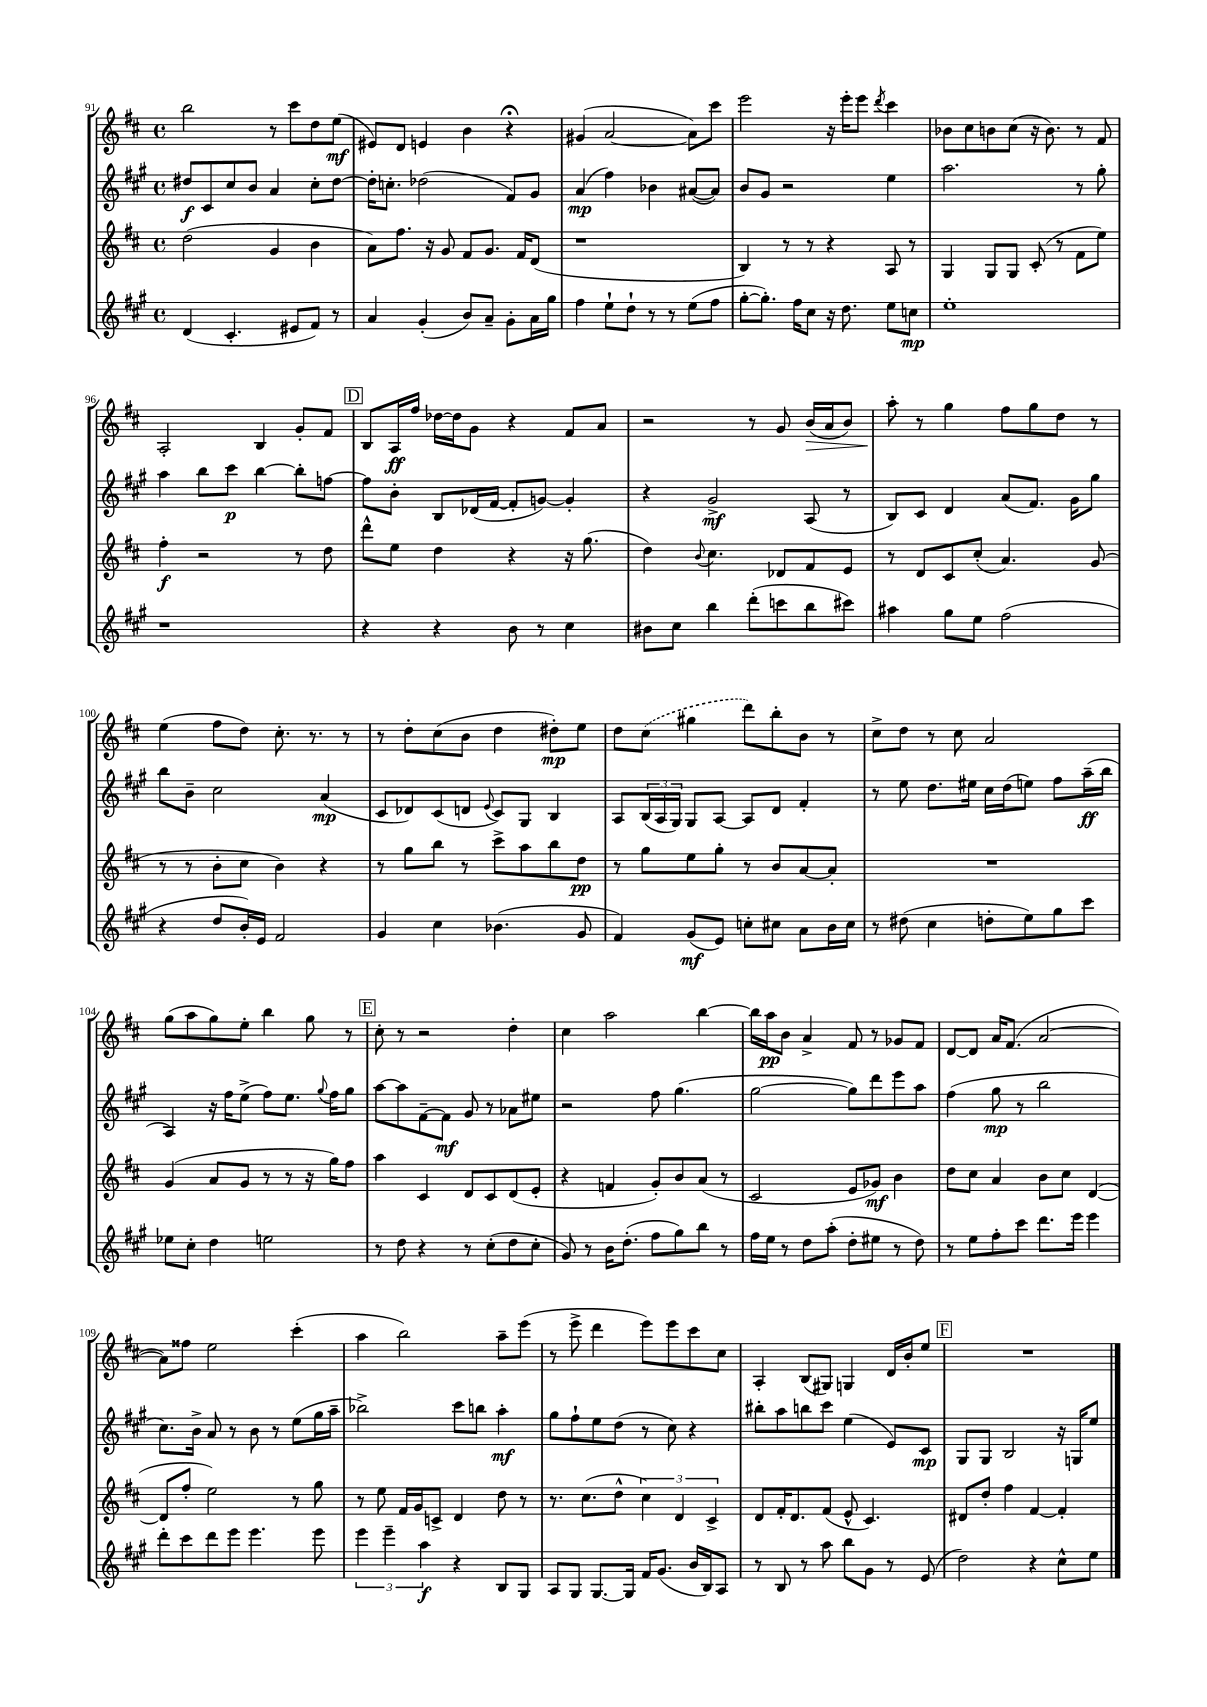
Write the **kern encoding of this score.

**kern	**dynam	**kern	**dynam	**kern	**dynam	**kern	**dynam
*part4	*part4	*part3	*part3	*part2	*part2	*part1	*part1
*staff4	*staff4	*staff3	*staff3	*staff2	*staff2	*staff1	*staff1
*clefG2	*	*clefG2	*	*clefG2	*	*clefG2	*
*k[f#c#g#]	*	*k[f#c#]	*	*k[f#c#g#]	*	*k[f#c#]	*
*M4/4	*	*M4/4	*	*M4/4	*	*M4/4	*
*met(c)	*	*met(c)	*	*met(c)	*	*met(c)	*
=91	=91	=91	=91	=91	=91	=91	=91
(4d/	.	(2dd\	.	8dd#X/L	f	2bb\	.
.	.	.	.	8c#/	.	.	.
4.c#'/	.	.	.	8cc#/	.	.	.
.	.	.	.	8b/J	.	.	.
.	.	4g/	.	4a/	.	8r	.
8e#X/L	.	.	.	.	.	8ccc#\L	.
8f#/J)	.	4b\	.	8cc#'\L	.	8dd\	.
8r	.	.	.	[8dd#\J	.	(8ee\J	mf
=92	=92	=92	=92	=92	=92	=92	=92
4a/	.	8a\L)	.	16dd#'\KL]	.	8e#X/L)	.
.	.	.	.	8.ccn'\J	.	.	.
.	.	8.ff#\J	.	.	.	8d/J	.
(4g#'/	.	.	.	(2dd-X\	.	4en/	.
.	.	16r	.	.	.	.	.
.	.	8g/	.	.	.	.	.
8b/L)	.	8f#/L	.	.	.	4b\	.
8a~/J	.	8.g/J	.	.	.	.	.
8g#'\L	.	.	.	8f#/L)	.	4r;<	.
.	.	16f#/KL	.	.	.	.	.
16a\L	.	(8d/J	.	8g#/J	.	.	.
16gg#\JJ	.	.	.	.	.	.	.
=93	=93	=93	=93	=93	=93	=93	=93
4ff#\	.	1r	.	(4a/	mp	(4g#X/	.
8ee`\L	.	.	.	4ff#\)	.	[2a/	.
8dd`\J	.	.	.	.	.	.	.
8r	.	.	.	4b-X\	.	.	.
8r	.	.	.	.	.	.	.
(8ee\L	.	.	.	([8a#X/L	.	8a\L])	.
8ff#\J	.	.	.	8a#/J])	.	8ccc#\J	.
=94	=94	=94	=94	=94	=94	=94	=94
[8gg#'\L	.	4B/)	.	8b/L	.	2eee\	.
8.gg#'\J])	.	.	.	8g#/J	.	.	.
.	.	8r	.	2r	.	.	.
16ff#\KL	.	.	.	.	.	.	.
8cc#\J	.	8r	.	.	.	.	.
16r	.	4r	.	.	.	16r	.
8.dd\	.	.	.	.	.	16eee'\KL	.
.	.	.	.	.	.	8eee\J	.
.	.	.	.	.	.	8qddd/	.
8ee\L	.	8A/	.	4ee\	.	4ccc#\	.
8ccn\J	mp	8r	.	.	.	.	.
=95	=95	=95	=95	=95	=95	=95	=95
1ee'	.	4G/	.	2.aa\	.	8b-X\L	.
.	.	.	.	.	.	8cc#\	.
.	.	8G/L	.	.	.	8bn\	.
.	.	8G/J	.	.	.	(8cc#\J	.
.	.	(8c#'/	.	.	.	16r	.
.	.	.	.	.	.	8.b\)	.
.	.	8r	.	.	.	.	.
.	.	8f#\L	.	8r	.	8r	.
.	.	8ee\J)	.	8gg#'\	.	8f#/	.
!!LO:LB:g=z
=96	=96	=96	=96	=96	=96	=96	=96
1r	.	4ff#'\	f	4aa\	.	2A'/	.
.	.	2r	.	8bb\L	.	.	.
.	.	.	.	8ccc#\J	p	.	.
.	.	.	.	[4bb\	.	4B/	.
.	.	8r	.	8bb'\L]	.	8g'/L	.
.	.	8dd\	.	[8ffn\J	.	8f#/J	.
!!LO:REH:place=s1:t=D
=97	=97	=97	=97	=97	=97	=97	=97
4r	.	8ddd^^\L	.	8ff\L]	.	8B/L	.
.	.	8ee\J	.	8b'\J	.	16A/L	ff
.	.	.	.	.	.	16ff#/JJ	.
4r	.	4dd\	.	8B/L	.	[16dd-X\LL	.
.	.	.	.	.	.	16dd-\J]	.
.	.	.	.	(16d-X/L	.	8g\J	.
.	.	.	.	[16f#/JJ	.	.	.
8b\	.	4r	.	8f#'/L]	.	4r	.
8r	.	.	.	[8gn/J)	.	.	.
4cc#\	.	16r	.	4g'/]	.	8f#/L	.
.	.	(8.gg\	.	.	.	.	.
.	.	.	.	.	.	8a/J	.
=98	=98	=98	=98	=98	=98	=98	=98
8b#X\L	.	4dd\)	.	4r	.	2r	.
8cc#\J	.	.	.	.	.	.	.
.	.	8qqb/	.	.	.	.	.
4bb\	.	4.cc#\	.	2g#^/	mf	.	.
(8ddd'\L	.	.	.	.	.	8r	.
8cccn\	.	8d-X/L	.	.	.	8g/	.
!	!	!	!	!	!	!	!LO:HP:b
8bb\	.	8f#/	.	(8A/	.	(16b/LL	>
.	.	.	.	.	.	16a/J	.
8ccc#X\J)	.	8e/J	.	8r	.	8b/J)	.
=99	=99	=99	=99	=99	=99	=99	=99
4aa#X\	.	8r	.	8B/L)	.	8aa'\	.
.	.	8d/L	.	8c#/J	.	8r	]
8gg#\L	.	8c#/	.	4d/	.	4gg\	.
8ee\J	.	(8cc#'/J	.	.	.	.	.
(2ff#\	.	4.a/)	.	(8a/L	.	8ff#\L	.
.	.	.	.	8.f#/J)	.	8gg\	.
.	.	.	.	.	.	8dd\J	.
.	.	.	.	16g#\KL	.	.	.
.	.	(8g/	.	8gg#\J	.	8r	.
!!LO:LB:g=z
=100	=100	=100	=100	=100	=100	=100	=100
4r	.	8r	.	8bb\L	.	(4ee\	.
.	.	8r	.	8b~\J	.	.	.
8dd/L	.	8b'\L	.	2cc#\	.	8ff#\L	.
16b'/L)	.	8cc#\J	.	.	.	8dd\J)	.
16e/JJ	.	.	.	.	.	.	.
2f#/	.	4b\)	.	.	.	8.cc#'\	.
.	.	.	.	.	.	8.r	.
.	.	4r	.	(4a/	mp	.	.
.	.	.	.	.	.	8r	.
=101	=101	=101	=101	=101	=101	=101	=101
4g#/	.	8r	.	8c#/L	.	8r	.
.	.	8gg\L	.	8d-X/)	.	8dd'\L	.
4cc#\	.	8bb\J	.	(8c#/	.	(8cc#\	.
.	.	8r	.	8dn/J	.	8b\J	.
.	.	.	.	8qqe/	.	.	.
(4.b-X\	.	8ccc#^\L	.	8c#/L)	.	4dd\	.
.	.	8aa\	.	8G#/J	.	.	.
.	.	8bb\	.	4B/	.	8dd#X'\L)	mp
8g#/	.	8dd\J	pp	.	.	8ee\J	.
=102	=102	=102	=102	=102	=102	=102	=102
4f#/)	.	8r	.	8A/L	.	8dd\L	.
.	.	8gg\L	.	(24B/L	.	(8cc#\J	.
.	.	.	.	24A/	.	.	.
.	.	.	.	24G#/JJ)	.	.	.
(8g#/L	mf	8ee\	.	8G#/L	.	4gg#X\	.
8e/J)	.	8gg'\J	.	[8A/J	.	.	.
8ccn'\L	.	8r	.	8A/L]	.	8ddd\L)	.
8cc#X\J	.	8b/L	.	8d/J	.	8bb'\	.
8a\L	.	[8a/	.	4f#'/	.	8b\J	.
16b\L	.	8a'/J]	.	.	.	8r	.
16cc#\JJ	.	.	.	.	.	.	.
=103	=103	=103	=103	=103	=103	=103	=103
8r	.	1r	.	8r	.	8cc#^\L	.
(8dd#X\	.	.	.	8ee\	.	8dd\J	.
4cc#\	.	.	.	8.dd\L	.	8r	.
.	.	.	.	.	.	8cc#\	.
.	.	.	.	16ee#X\Jk	.	.	.
8ddn'\L	.	.	.	16cc#\LL	.	2a/	.
.	.	.	.	(16dd\J	.	.	.
8ee\)	.	.	.	8een\J)	.	.	.
8gg#\	.	.	.	8ff#\L	.	.	.
8ccc#\J	.	.	.	(16aa~\L	ff	.	.
.	.	.	.	16bb\JJ	.	.	.
!!LO:LB:g=z
=104	=104	=104	=104	=104	=104	=104	=104
8ee-X\L	.	(4g/	.	4A/)	.	(8gg\L	.
8cc#'\J	.	.	.	.	.	8aa\	.
4dd\	.	8a/L	.	16r	.	8gg\)	.
.	.	.	.	16ff#\KL	.	.	.
.	.	8g/J	.	(8ee^\J	.	8ee'\J	.
2een\	.	8r	.	8ff#\L)	.	4bb\	.
.	.	8r	.	8.ee\J	.	.	.
.	.	16r	.	.	.	8gg\	.
.	.	.	.	8qqgg#/	.	.	.
.	.	16gg\KL)	.	16ff#\KL	.	.	.
.	.	8ff#\J	.	8gg#\J	.	8r	.
!!LO:REH:place=s1:t=E
=105	=105	=105	=105	=105	=105	=105	=105
8r	.	4aa\	.	[8aa\L	.	8cc#'\	.
8dd\	.	.	.	8aa\]	.	8r	.
4r	.	4c#/	.	[8f#~\	.	2r	.
.	.	.	.	8f#\J]	mf	.	.
8r	.	8d/L	.	8g#/	.	.	.
(8cc#'\L	.	8c#/	.	8r	.	.	.
8dd\	.	(8d/	.	8a-X\L	.	4dd'\	.
8cc#'\J	.	8e'/J	.	8ee#X\J	.	.	.
=106	=106	=106	=106	=106	=106	=106	=106
8g#/)	.	4r	.	2r	.	4cc#\	.
8r	.	.	.	.	.	.	.
16b\KL	.	4fn/	.	.	.	2aa\	.
(8.dd'\J	.	.	.	.	.	.	.
8ff#\L	.	8g'/L)	.	8ff#\	.	.	.
8gg#\)	.	8b/	.	(4.gg#\	.	.	.
8bb\J	.	(8a/J	.	.	.	[4bb\	.
8r	.	8r	.	.	.	.	.
=107	=107	=107	=107	=107	=107	=107	=107
16ff#\LL	.	2c#/	.	[2gg#\	.	16bb\LL]	.
16ee\JJ	.	.	.	.	.	16aa\J	pp
8r	.	.	.	.	.	8b\J	.
8dd\L	.	.	.	.	.	4a^/	.
(8aa'\J	.	.	.	.	.	.	.
8dd'\L	.	8e/L	.	8gg#\L])	.	8f#/	.
8ee#X\J	.	8g-X/J)	mf	8ddd\	.	8r	.
8r	.	4b\	.	8eee\	.	8g-X/L	.
8dd\)	.	.	.	8aa\J	.	8f#/J	.
=108	=108	=108	=108	=108	=108	=108	=108
8r	.	8dd\L	.	(4ff#\	.	[8d/L	.
8ee\L	.	8cc#\J	.	.	.	8d/J]	.
8ff#'\	.	4a/	.	8gg#\	mp	16a/KL	.
.	.	.	.	.	.	(8.f#/J	.
8ccc#\J	.	.	.	8r	.	.	.
8.ddd\L	.	8b\L	.	2bb\	.	[2a/	.
.	.	8cc#\J	.	.	.	.	.
16eee\Jk	.	.	.	.	.	.	.
4eee\	.	([4d/	.	.	.	.	.
!!LO:LB:g=z
=109	=109	=109	=109	=109	=109	=109	=109
8ddd'\L	.	8d/L]	.	8.cc#\L)	.	8a\L])	.
8ccc#\	.	8ff#'/J	.	.	.	8ff##X\J	.
.	.	.	.	16b^\Jk	.	.	.
8ddd\	.	2ee\)	.	8a/	.	2ee\	.
8eee\J	.	.	.	8r	.	.	.
4.eee\	.	.	.	8b\	.	.	.
.	.	.	.	8r	.	.	.
.	.	8r	.	(8ee\L	.	(4ccc#'\	.
8eee\	.	8gg\	.	16gg#\L	.	.	.
.	.	.	.	16aa~\JJ	.	.	.
=110	=110	=110	=110	=110	=110	=110	=110
6eee\	.	8r	.	2bb-X^\)	.	4aa\	.
.	.	8ee\	.	.	.	.	.
6eee~\	.	.	.	.	.	.	.
.	.	16f#/LL	.	.	.	2bb\)	.
.	.	16g/J	.	.	.	.	.
6aa\	f	.	.	.	.	.	.
.	.	8cn^/J	.	.	.	.	.
4r	.	4d/	.	8ccc#\L	.	.	.
.	.	.	.	8bbn\J	.	.	.
8B/L	.	8dd\	.	4aa'\	mf	8aa~\L	.
8G#/J	.	8r	.	.	.	(8eee\J	.
=111	=111	=111	=111	=111	=111	=111	=111
8A/L	.	8.r	.	8gg#\L	.	8r	.
8G#/J	.	.	.	8ff#`\	.	8eee^\	.
.	.	(8.cc#\L	.	.	.	.	.
[8.G#/L	.	.	.	8ee\	.	4ddd\	.
.	.	8dd^^\J	.	(8dd\J	.	.	.
16G#/Jk]	.	.	.	.	.	.	.
16f#/KL	.	6cc#\)	.	8r	.	8eee\L)	.
(8.g#/J	.	.	.	.	.	.	.
.	.	.	.	8cc#\)	.	8eee\	.
.	.	6d/	.	.	.	.	.
16b/LL	.	.	.	4r	.	8ccc#\	.
16B/J)	.	.	.	.	.	.	.
.	.	6c#^/	.	.	.	.	.
8A/J	.	.	.	.	.	8cc#\J	.
=112	=112	=112	=112	=112	=112	=112	=112
8r	.	8d/L	.	8bb#X'\L	.	4A'/	.
8B/	.	16f#'/K	.	8aa\	.	.	.
.	.	8.d/	.	.	.	.	.
8r	.	.	.	8bbn\	.	(8B/L	.
8aa\	.	(8f#/J	.	8ccc#\J	.	8G#X/J)	.
8bb\L	.	8e^^/	.	(4ee\	.	4Gn/	.
8g#\J	.	4.c#/)	.	.	.	.	.
8r	.	.	.	8e/L)	.	16d/LL	.
.	.	.	.	.	.	16b'/J	.
(8e/	.	.	.	8c#/J	mp	8ee/J	.
!!LO:REH:place=s1:t=F
=113	=113	=113	=113	=113	=113	=113	=113
2dd\)	.	8d#X/L	.	8G#/L	.	1r	.
.	.	8dd'/J	.	8G#/J	.	.	.
.	.	4ff#\	.	2B/	.	.	.
4r	.	[4f#/	.	.	.	.	.
8cc#^^\L	.	4f#'/]	.	16r	.	.	.
.	.	.	.	16Gn/KL	.	.	.
8ee\J	.	.	.	8ee/J	.	.	.
==	==	==	==	==	==	==	==
*-	*-	*-	*-	*-	*-	*-	*-
